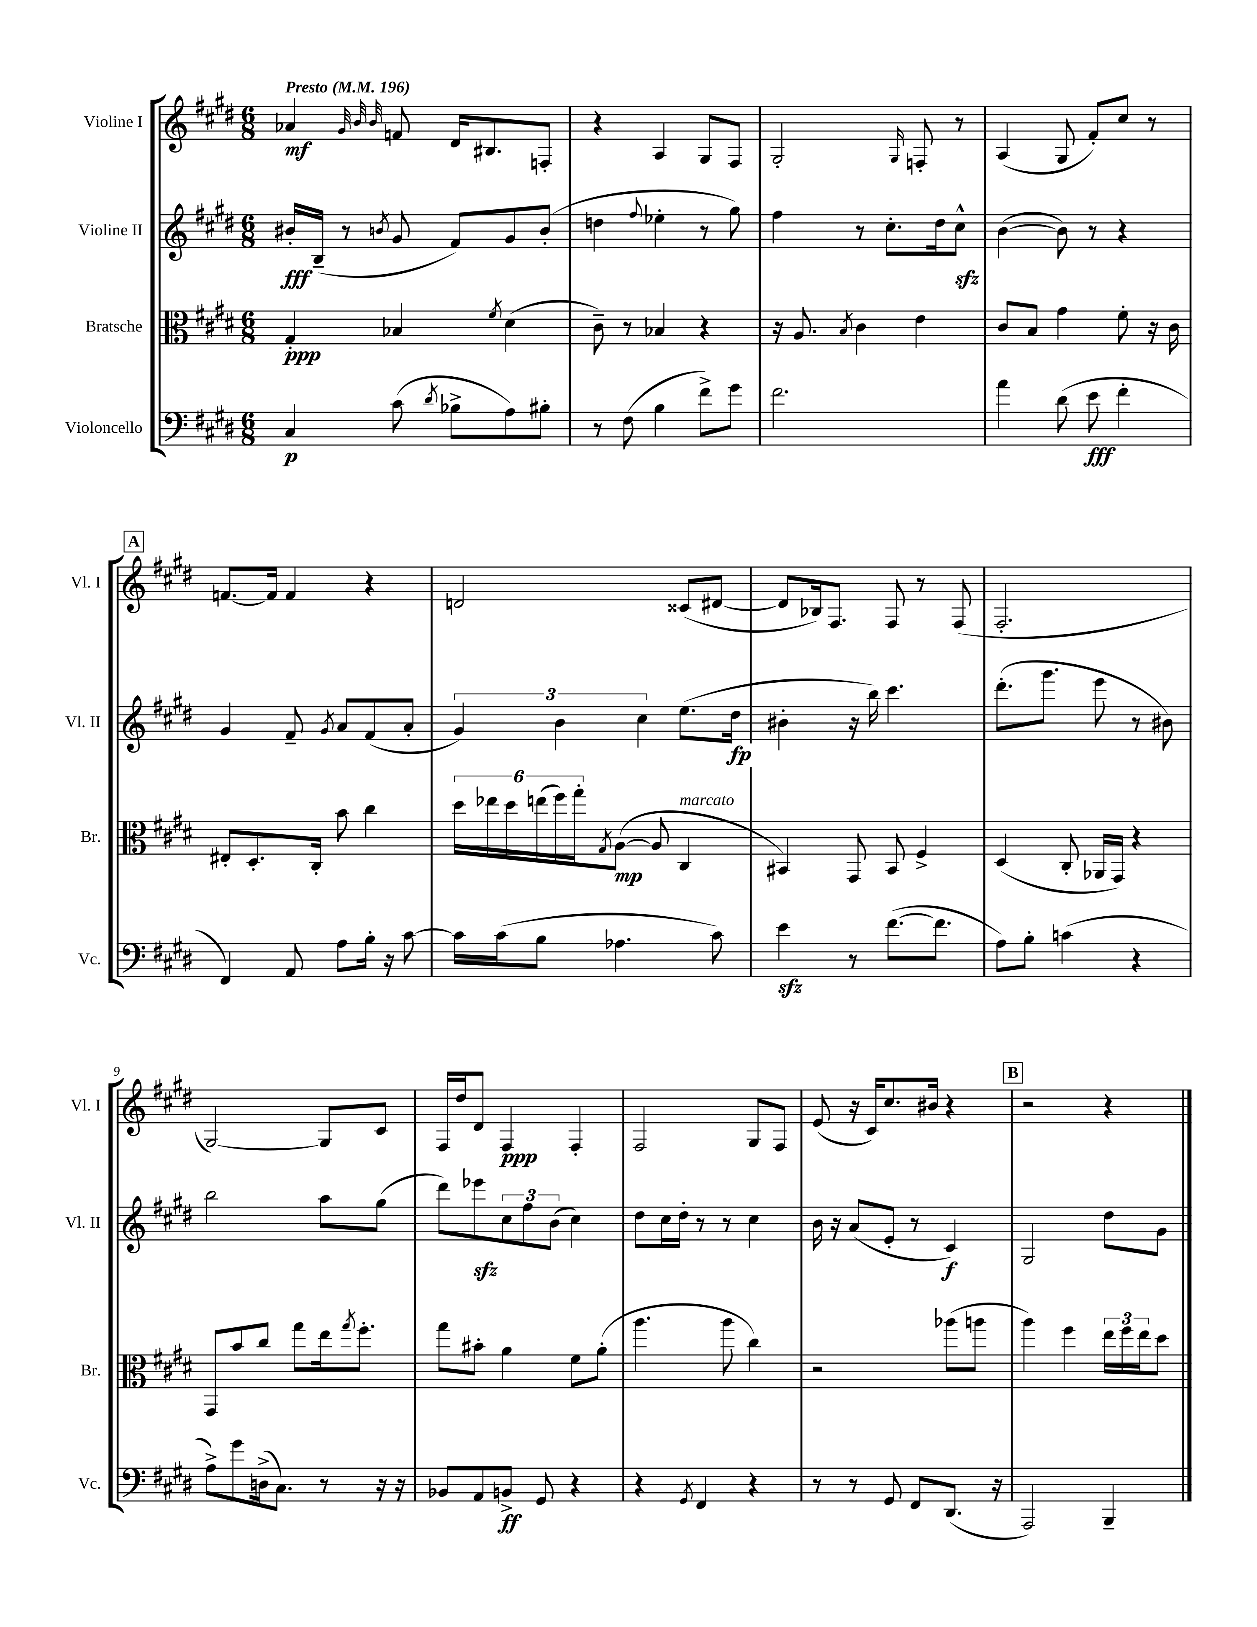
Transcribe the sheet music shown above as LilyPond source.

<<
\new StaffGroup <<
\new Staff = "s0" \with { instrumentName = "Violine I" shortInstrumentName = "Vl. I" } {
    \clef treble \key e \major \numericTimeSignature \time 6/8 \tempo "Presto" 4 = 196
    aes'4\mf \grace { gis'32 b'32 b'32 } f'8 dis'16 bis8. f8-. |
    r4 a4 gis8 fis8 |
    gis2-. \grace { gis16 } f8-. r8 |
    a4( gis8 fis'8-.) cis''8 r8 |
    \mark \markup { \box "A" } f'8.~ f'16 f'4 r4 |
    d'2 cisis'8( dis'8~ |
    dis'8 bes16) fis8. fis8 r8 fis8( |
    fis2.-. |
    gis2~) gis8 cis'8 |
    fis16 dis''16 dis'8 fis4\ppp fis4-. |
    fis2 gis8 fis8 |
    e'8( r16 cis'16) cis''8. bis'16 r4 |
    \mark \markup { \box "B" } r2 r4 \bar "|." |
}
\new Staff = "s1" \with { instrumentName = "Violine II" shortInstrumentName = "Vl. II" } {
    \clef treble \key e \major \numericTimeSignature \time 6/8
    bis'16-.\fff b16--( r8 \acciaccatura { b'8 } gis'8 fis'8) gis'8 b'8-.( |
    d''4 \appoggiatura { fis''8 } ees''4-. r8 gis''8) |
    fis''4 r8 cis''8.-. dis''16 cis''8-^\sfz |
    b'4~( b'8) r8 r4 |
    \mark \markup { \box "A" } gis'4 fis'8-- \acciaccatura { gis'8 } a'8 fis'8( a'8-. |
    \tuplet 3/2 { gis'4) b'4 cis''4 } e''8.( dis''16\fp |
    bis'4-. r16 b''16) cis'''4. |
    dis'''8.-.( gis'''8. e'''8 r8 bis'8) |
    b''2 a''8 gis''8( |
    dis'''8) ees'''8\sfz \tuplet 3/2 { cis''8 fis''8 b'8( } cis''4) |
    dis''8 cis''16 dis''16-. r8 r8 cis''4 |
    b'16 r16 a'8( e'8-. r8 cis'4\f) |
    \mark \markup { \box "B" } gis2 dis''8 gis'8 \bar "|." |
}
\new Staff = "s2" \with { instrumentName = "Bratsche" shortInstrumentName = "Br." } {
    \clef alto \key e \major \numericTimeSignature \time 6/8
    gis4-.\ppp bes4 \acciaccatura { fis'8 } dis'4( |
    cis'8--) r8 bes4 r4 |
    r16 a8. \acciaccatura { b8 } cis'4 e'4 |
    cis'8 b8 gis'4 fis'8-. r16 cis'16 |
    \mark \markup { \box "A" } eis8-. dis8.-. cis16-. b'8 cis''4 |
    \tuplet 6/4 { dis''16 ees''16 dis''16 e''16( fis''16) gis''16-. } \acciaccatura { gis8 } a8~\mp( a8 cis4^\markup { \italic "marcato" } |
    bis,4) gis,8 bis,8 fis4-> |
    dis4( cis8-. aes,16 gis,16) r4 |
    gis,8 b'8 cis''8 gis''8 e''16 \acciaccatura { gis''8 } fis''8.-. |
    gis''8 bis'8-. a'4 fis'8 a'8-.( |
    a''4. a''8 cis''4) |
    r2 aes''8( a''8 |
    \mark \markup { \box "B" } a''4) fis''4 \tuplet 3/2 { e''16 fis''16 e''16 } dis''8 \bar "|." |
}
\new Staff = "s3" \with { instrumentName = "Violoncello" shortInstrumentName = "Vc." } {
    \clef bass \key e \major \numericTimeSignature \time 6/8
    cis4\p cis'8( \acciaccatura { dis'8 } bes8-> a8) bis8-. |
    r8 fis8( b4 fis'8->) gis'8 |
    fis'2. |
    a'4 dis'8( e'8\fff fis'4-. |
    \mark \markup { \box "A" } fis,4) a,8 a8 b16-. r16 cis'8~ |
    cis'16 cis'16( b8 aes4. cis'8) |
    e'4\sfz r8 fis'8.~( fis'8. |
    a8) b8-. c'4( r4 |
    a8->) gis'8 d16->( cis8.) r8 r16 r16 |
    bes,8 a,8 b,8->\ff gis,8 r4 |
    r4 \acciaccatura { gis,8 } fis,4 r4 |
    r8 r8 gis,8 fis,8 dis,8.( r16 |
    \mark \markup { \box "B" } a,,2) b,,4-- \bar "|." |
}
>>
>>
